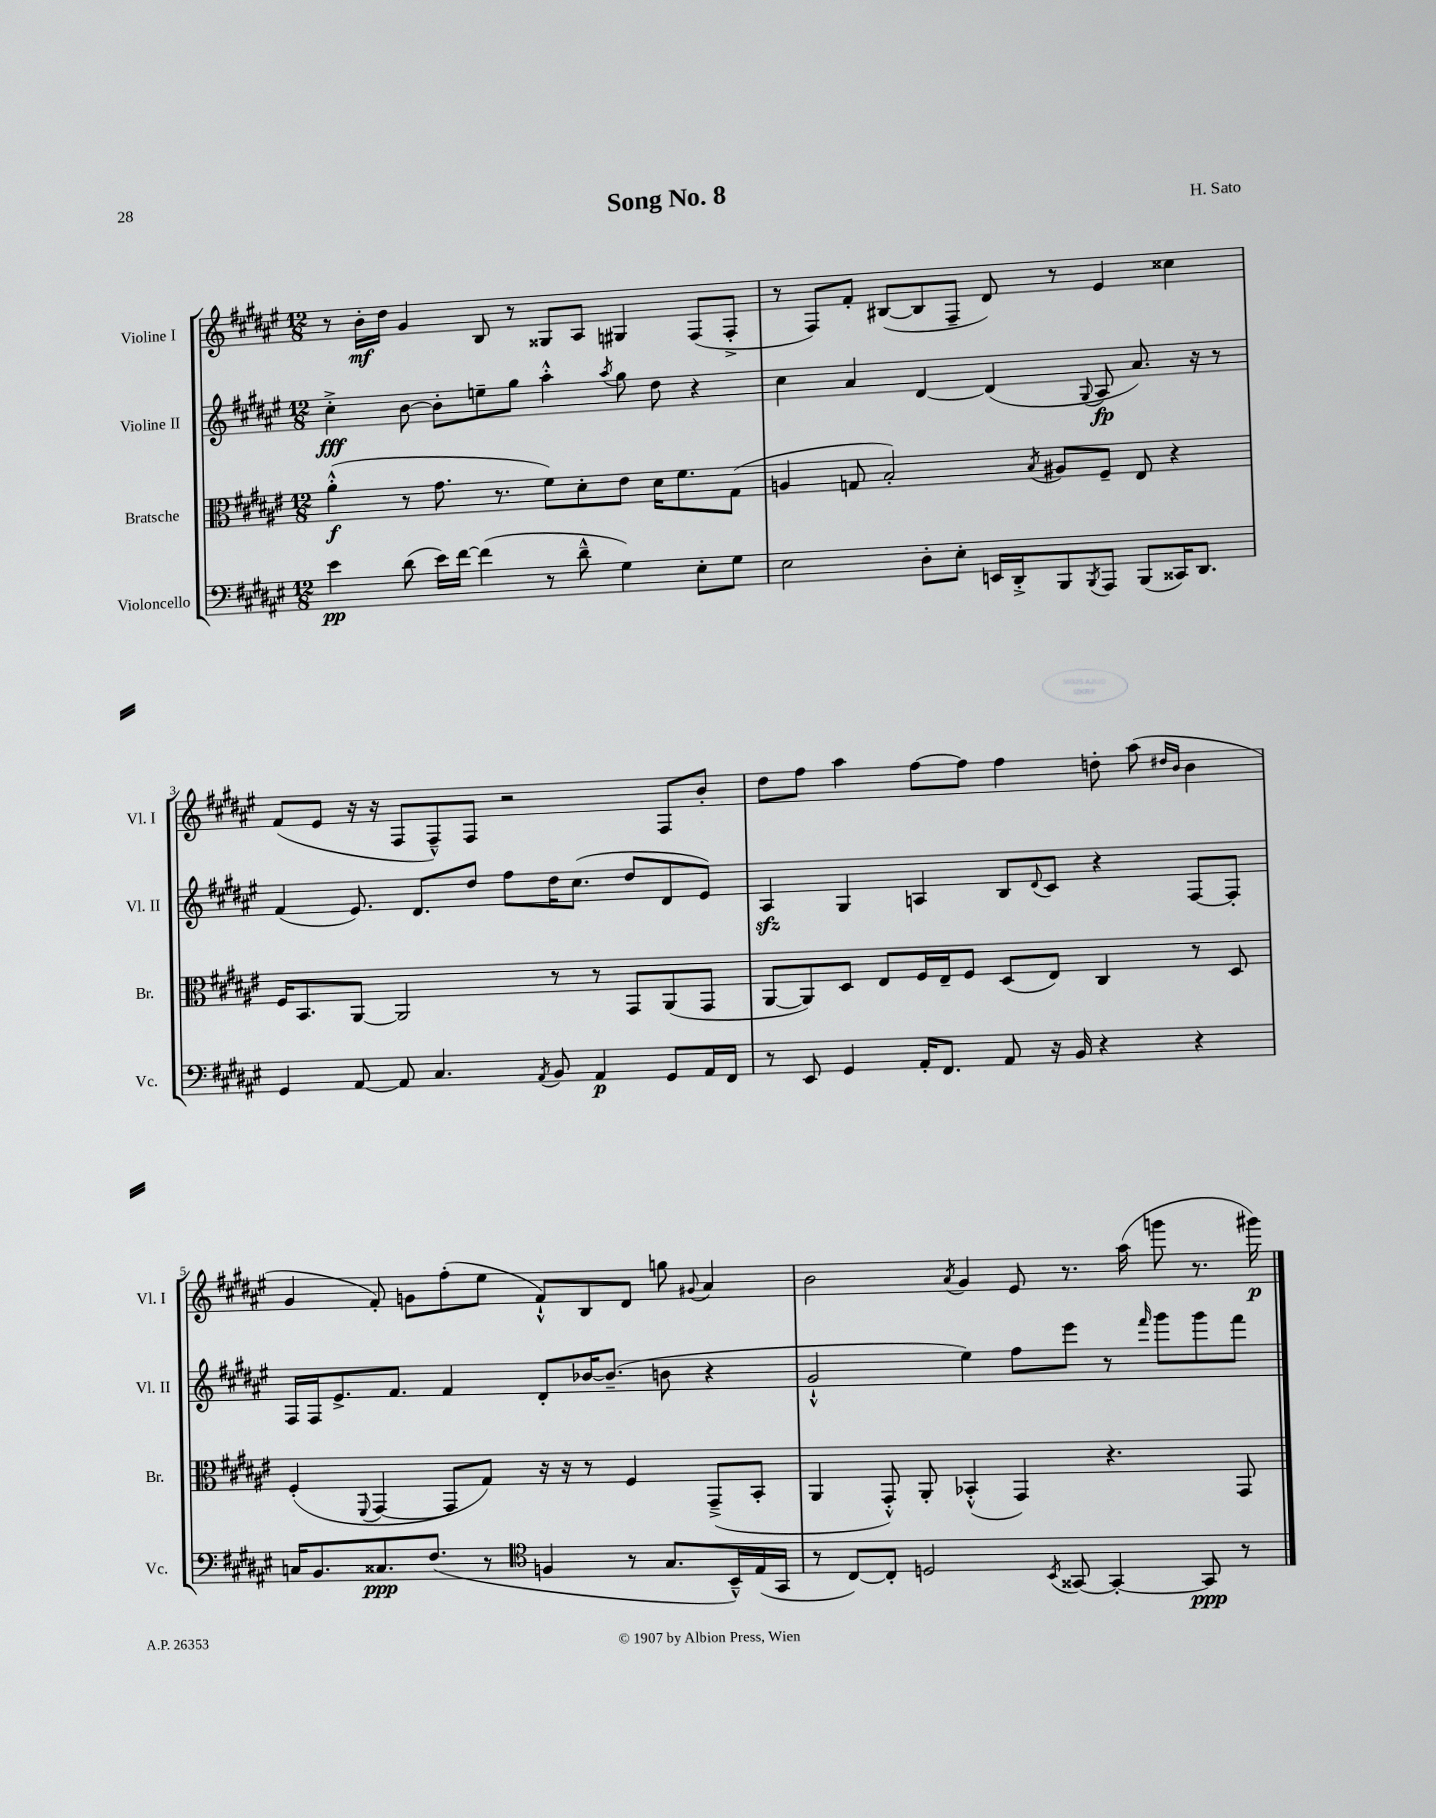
\header { title = "Song No. 8" composer = "H. Sato" }
<<
\new StaffGroup <<
\new Staff = "s0" \with { instrumentName = "Violine I" shortInstrumentName = "Vl. I" } {
    \clef treble \key fis \major \numericTimeSignature \time 12/8
    r8 b'16-.\mf dis''16 gis'4 b8 r8 gisis8 ais8 gis4 fis8( fis8-.-> |
    r8 fis8) fis'8-. bis8~( bis8 fis8-- dis'8) r8 eis'4 cisis''4 |
    fis'8( eis'8 r16 r16 fis8 fis8---^) fis8 r2 fis8 b'8-. |
    dis''8 fis''8 ais''4 fis''8~ fis''8 fis''4 d''8-. ais''8( \grace { dis''16 b'16 } b'4 |
    gis'4 fis'8-.) g'8 fis''8-.( eis''8 fis'8-!-^) b8 dis'8 g''8 \appoggiatura { gis'8 } ais'4 |
    b'2 \acciaccatura { ais'8 } gis'4 eis'8 r8. ais''16( g'''8 r8. gis'''16\p) \bar "|." |
}
\new Staff = "s1" \with { instrumentName = "Violine II" shortInstrumentName = "Vl. II" } {
    \clef treble \key fis \major \numericTimeSignature \time 12/8
    cis''4-.->\fff b'8~ b'8-. e''8-- gis''8 ais''4-.-^ \acciaccatura { ais''8 } gis''8 dis''8 r4 |
    cis''4 ais'4 dis'4~ dis'4( \appoggiatura { gis8 } ais8\fp ais'8.) r16 r8 |
    fis'4( eis'8.) dis'8. dis''8 fis''8 dis''16 cis''8.( dis''8 dis'8 eis'8) |
    ais4\sfz gis4 a4 b8 \appoggiatura { dis'8 } cis'8 r4 fis8~ fis8-. |
    fis16 fis16 eis'8.-> fis'8. fis'4 dis'8-. bes'16~ bes'8.--( b'8 r4 |
    gis'2-!-^ eis''4) fis''8 eis'''8 r8 \grace { fis'''16 } gis'''8 gis'''8 fis'''8 \bar "|." |
}
\new Staff = "s2" \with { instrumentName = "Bratsche" shortInstrumentName = "Br." } {
    \clef alto \key fis \major \numericTimeSignature \time 12/8
    ais'4-.-^\f( r8 gis'8. r8. fis'8) dis'8-. eis'8 dis'16 fis'8. gis8( |
    a4 g8 b2-.) \acciaccatura { b8 } ais8 fis8-- eis8 r4 |
    fis16 b,8. ais,8~ ais,2 r8 r8 gis,8 ais,8( gis,8 |
    ais,8~ ais,8) dis8 eis8 fis16 eis16-- fis8 dis8( eis8) cis4 r8 dis8 |
    fis4-.( \appoggiatura { fis,8 } gis,4~ gis,8 gis8) r16 r16 r8 fis4 gis,8--->( b,8-. |
    ais,4 gis,8-.-^) ais,8-. bes,4-.-^( gis,4) r4. gis,8 \bar "|." |
}
\new Staff = "s3" \with { instrumentName = "Violoncello" shortInstrumentName = "Vc." } {
    \clef bass \key fis \major \numericTimeSignature \time 12/8
    eis'4\pp dis'8( eis'16) fis'16~ fis'4( r8 dis'8---^ gis4) eis8-. gis8 |
    eis2 dis8-. eis8-. e,16 dis,16-.-> b,,8 \acciaccatura { b,,8 } ais,,8 b,,8( cisis,16) dis,8. |
    gis,4 ais,8~ ais,8 cis4. \acciaccatura { ais,8 } b,8 ais,4\p gis,8 ais,16 fis,16 |
    r8 eis,8 gis,4 ais,16-. fis,8. ais,8 r16 b,16 r4 r4 |
    c16 b,8. cisis8.\ppp fis8.( r8 \clef tenor f4 r8 gis8. b,16---^) eis16( gis,16 |
    r8 cis8~) cis8-. d2 \acciaccatura { b,8 } gisis,8~ gisis,4~-. gisis,8\ppp r8 \bar "|." |
}
>>
>>
